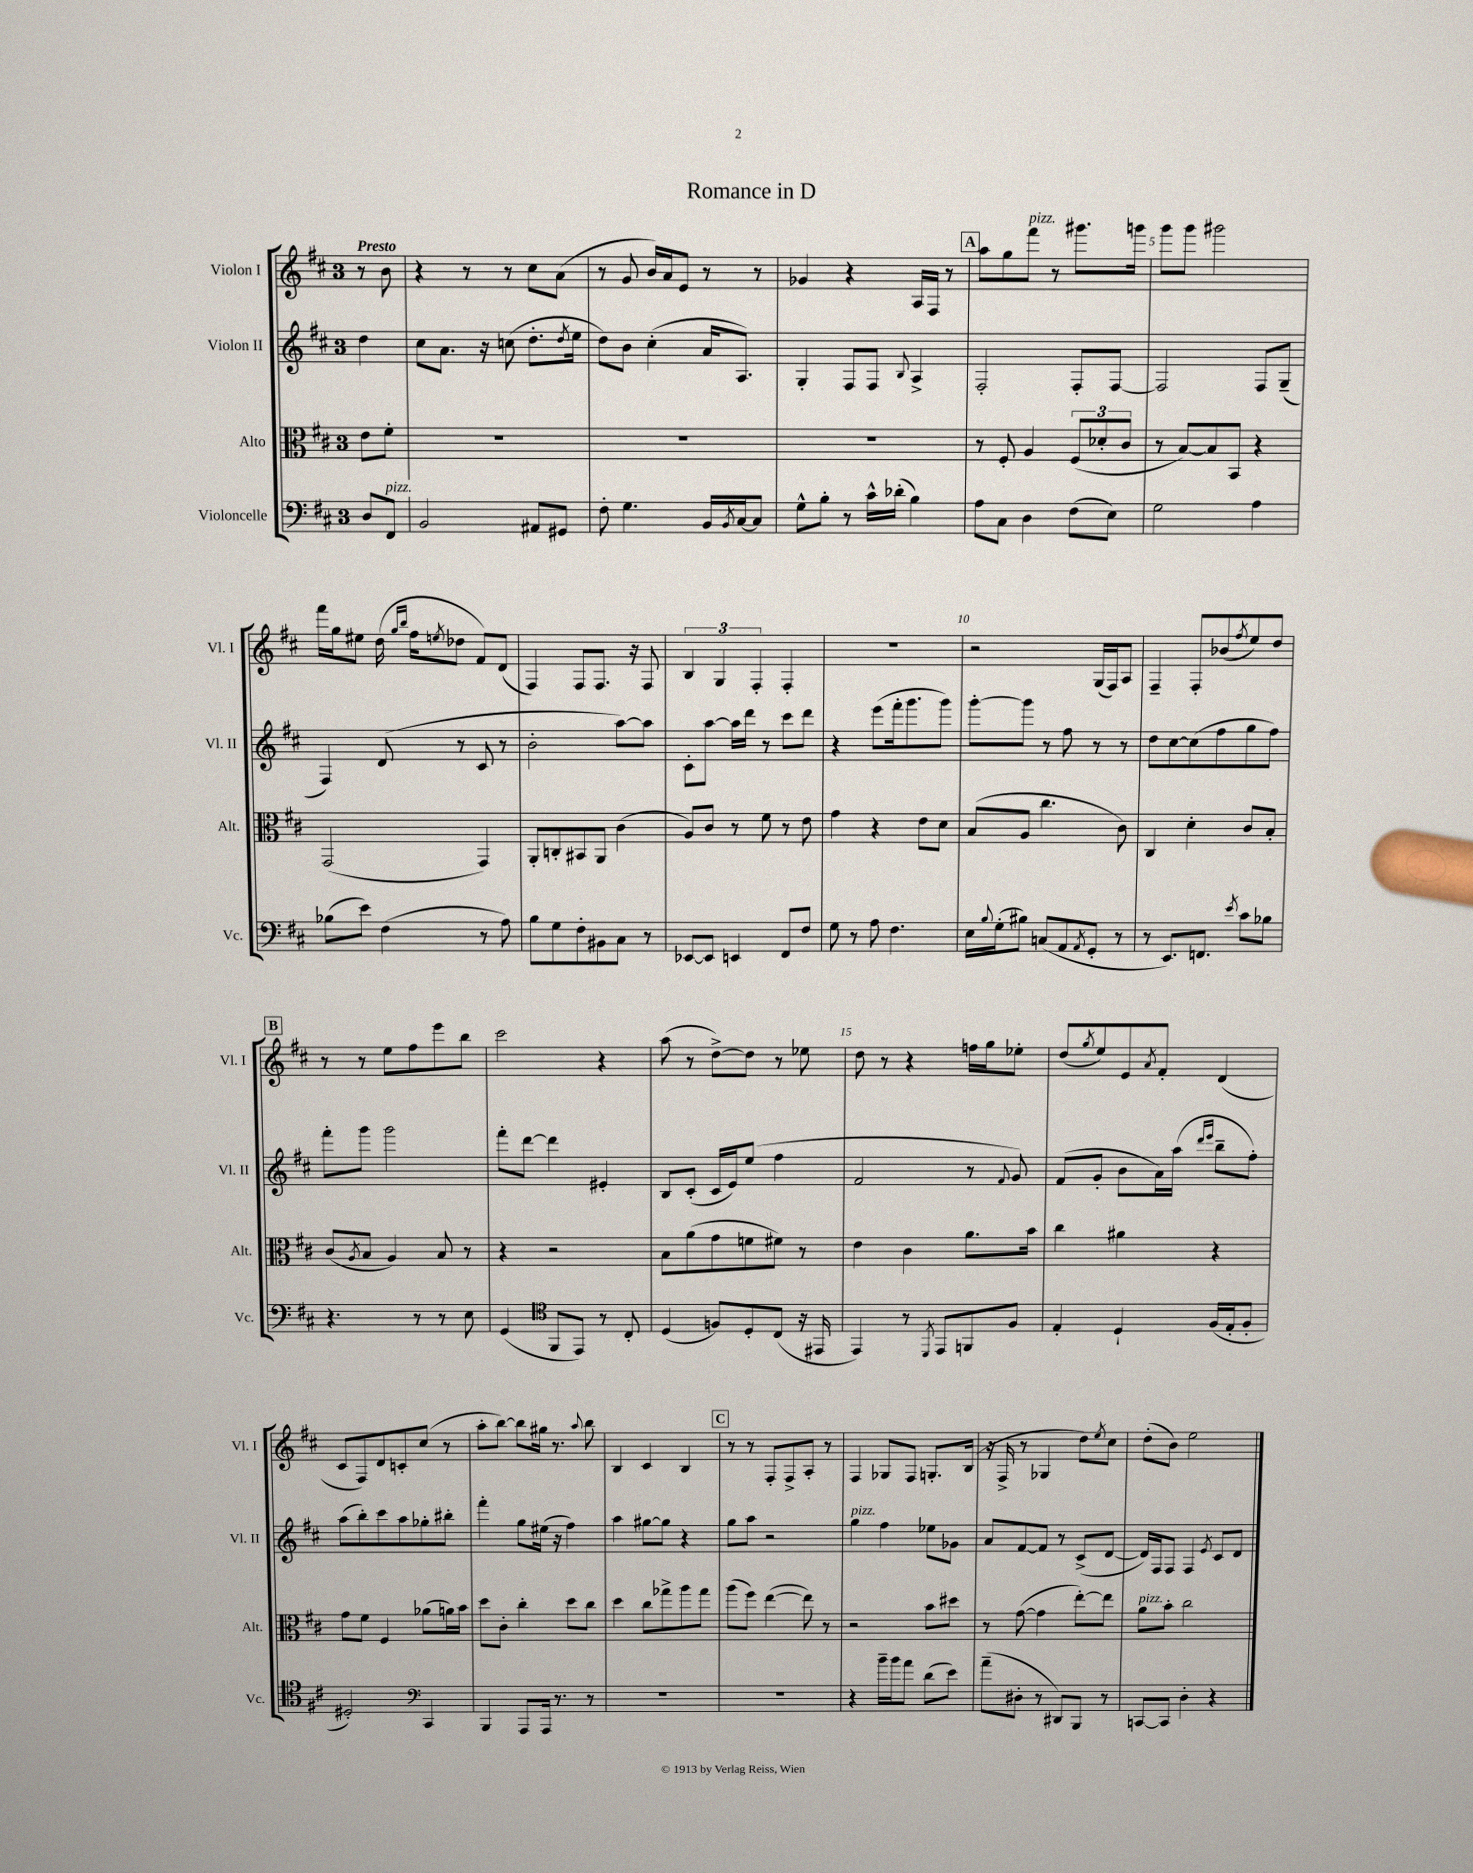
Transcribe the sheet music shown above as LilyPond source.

\header { title = "Romance in D" }
<<
\new StaffGroup <<
\new Staff = "s0" \with { instrumentName = "Violon I" shortInstrumentName = "Vl. I" } {
    \clef treble \key d \major \once \override Staff.TimeSignature.style = #'single-digit \time 3/4 \partial 4 \tempo "Presto"
    r8 b'8 |
    r4 r8 r8 cis''8 a'8( |
    r8 g'8 b'16) a'16 e'8 r8 r8 |
    ges'4 r4 a16 fis16 r8 |
    \mark \markup { \box "A" } a''8 g''8 fis'''8^\markup { \italic "pizz." } r8 gis'''8. g'''16 |
    g'''8 g'''8 gis'''2 |
    fis'''16 g''16 eis''8 d''16( \grace { g''16 b''16 } fis''16 \acciaccatura { e''8 } des''8 fis'8) d'8( |
    fis4) fis8 fis8. r16 fis8 |
    \tuplet 3/2 { b4 g4 fis4-. } fis4-. |
    R2. |
    r2 g16( fis16) a8 |
    fis4-- fis8-. bes'8( \acciaccatura { fis''8 } e''8) d''8 |
    \mark \markup { \box "B" } r8 r8 e''8 fis''8 e'''8 b''8 |
    cis'''2 r4 |
    a''8( r8 d''8~->) d''8 r8 ees''8 |
    d''8 r8 r4 f''16 g''16 ees''8-. |
    d''8( \acciaccatura { g''8 } e''8) e'8 \acciaccatura { a'8 } fis'8-. d'4( |
    cis'8 fis8) d'8 c'8-. cis''8( r8 |
    a''8-. b''8~) b''8 gis''16 r8. \appoggiatura { a''8 } b''8 |
    b4 cis'4 b4 |
    \mark \markup { \box "C" } r8 r8 fis8-. fis8-> a8-. r8 |
    fis4 ges8 fis8 g8.-. b16( |
    r16 fis16-> r8 ges4 d''8) \acciaccatura { e''8 } cis''8 |
    d''8-.( b'8) e''2 \bar "|." |
}
\new Staff = "s1" \with { instrumentName = "Violon II" shortInstrumentName = "Vl. II" } {
    \clef treble \key d \major \once \override Staff.TimeSignature.style = #'single-digit \time 3/4 \partial 4
    d''4 |
    cis''8 a'8. r16 c''8( d''8.-. \acciaccatura { d''8 } e''16 |
    d''8) b'8 cis''4-.( a'16 a8.) |
    g4-. fis8 fis8 \appoggiatura { b8 } a4-> |
    \mark \markup { \box "A" } fis2-. fis8-. fis8~ |
    fis2 fis8 g8--( |
    fis4) d'8( r8 cis'8 r8 |
    b'2-. a''8~) a''8 |
    cis'8-. a''8~ a''16 d'''16 r8 cis'''8 d'''8 |
    r4 e'''8( fis'''16-. g'''8. g'''8) |
    g'''8~-. g'''8 r8 fis''8 r8 r8 |
    d''8 cis''8~ cis''8( fis''8 g''8 fis''8) |
    \mark \markup { \box "B" } fis'''8-. g'''8 g'''2 |
    fis'''8-. d'''8~ d'''4 eis'4-. |
    b8 cis'8-.( cis'16 e'16) e''8( fis''4 |
    fis'2 r8 \appoggiatura { fis'8 } g'8) |
    fis'8( g'8-. b'8 a'16) a''16( \grace { d'''16 e'''16 } b''8-- fis''8-.) |
    a''8( b''8-.) cis'''8 a''8 ges''8-. bis''8-. |
    fis'''4-. g''8 eis''16( r16 fis''4) |
    a''4 gis''8~ gis''8 r4 |
    \mark \markup { \box "C" } g''8 a''8 r2 |
    g''4^\markup { \italic "pizz." } fis''4 ees''8 ges'8 |
    a'8 fis'8~ fis'8 r8 cis'8->( d'8~ |
    d'16) fis16 fis8 fis4 \acciaccatura { e'8 } cis'8 d'8 \bar "|." |
}
\new Staff = "s2" \with { instrumentName = "Alto" shortInstrumentName = "Alt." } {
    \clef alto \key d \major \once \override Staff.TimeSignature.style = #'single-digit \time 3/4 \partial 4
    e'8 fis'8-. |
    R2. |
    R2. |
    R2. |
    \mark \markup { \box "A" } r8 fis8-. a4 \tuplet 3/2 { fis8( des'8-. cis'8 } |
    r8 b8~) b8 b,8 r4 |
    g,2( g,4) |
    a,8-. c8-. bis,8 a,8 cis'4( |
    a8) cis'8 r8 fis'8 r8 e'8 |
    g'4 r4 e'8 d'8 |
    b8( a8 cis''4. cis'8) |
    cis4 d'4-. cis'8 b8-. |
    \mark \markup { \box "B" } cis'8( \acciaccatura { a8 } b8 a4) b8 r8 |
    r4 r2 |
    b8 a'8( g'8 f'8 fis'8) r8 |
    e'4 cis'4 a'8. b'16 |
    cis''4 ais'4 r4 |
    g'8 fis'8 fis4 aes'8( a'16) b'16 |
    d''8 cis'8-. cis''4-. d''8 cis''8 |
    d''4 cis''8 ges''8-> a''8 ges''8 |
    \mark \markup { \box "C" } a''8( fis''8) e''4~( e''8) r8 |
    r2 b'8 dis''8 |
    r8 g'8~( g'4 e''8~-.) e''8 |
    a'8^\markup { \italic "pizz." } b'8-. cis''2 \bar "|." |
}
\new Staff = "s3" \with { instrumentName = "Violoncelle" shortInstrumentName = "Vc." } {
    \clef bass \key d \major \once \override Staff.TimeSignature.style = #'single-digit \time 3/4 \partial 4
    d8 fis,8^\markup { \italic "pizz." } |
    b,2 ais,8 gis,8 |
    fis8-. g4. b,16 \acciaccatura { b,8 } cis16~ cis8 |
    g8-^ b8-. r8 cis'16-^ des'16-.( b4) |
    \mark \markup { \box "A" } a8 cis8 d4 fis8( e8) |
    g2 a4 |
    bes8( e'8) fis4( r8 a8) |
    b8 g8 fis8-. bis,8 cis8 r8 |
    ees,8~ ees,8 e,4 fis,8 fis8 |
    g8 r8 a8 fis4. |
    e16 \appoggiatura { b8 } g16-.( bis8) c8( a,8 \acciaccatura { a,8 } g,8-. r8 |
    r8 e,8.) f,8. \acciaccatura { e'8 } cis'8 bes8 |
    \mark \markup { \box "B" } r4. r8 r8 e8 |
    g,4( \clef tenor fis,8 e,8) r8 cis8-. |
    d4( f8) d8-. cis8( r16 eis,16 |
    e,4) r8 \acciaccatura { d,8 } e,8 f,8 fis8 |
    e4-. d4-! fis16( e16-. fis8-. |
    dis2-.) \clef bass cis,4 |
    b,,4 a,,8 a,,16 r8. r8 |
    R2. |
    \mark \markup { \box "C" } R2. |
    r4 b'16-- b'16 a'8 d'8( e'8) |
    a'8--( dis8-. r8 dis,8) b,,8 r8 |
    c,8~ c,8 d4-. r4 \bar "|." |
}
>>
>>
\layout { \context { \Score \override BarNumber.break-visibility = ##(#f #t #t) barNumberVisibility = #(every-nth-bar-number-visible 5) } }
